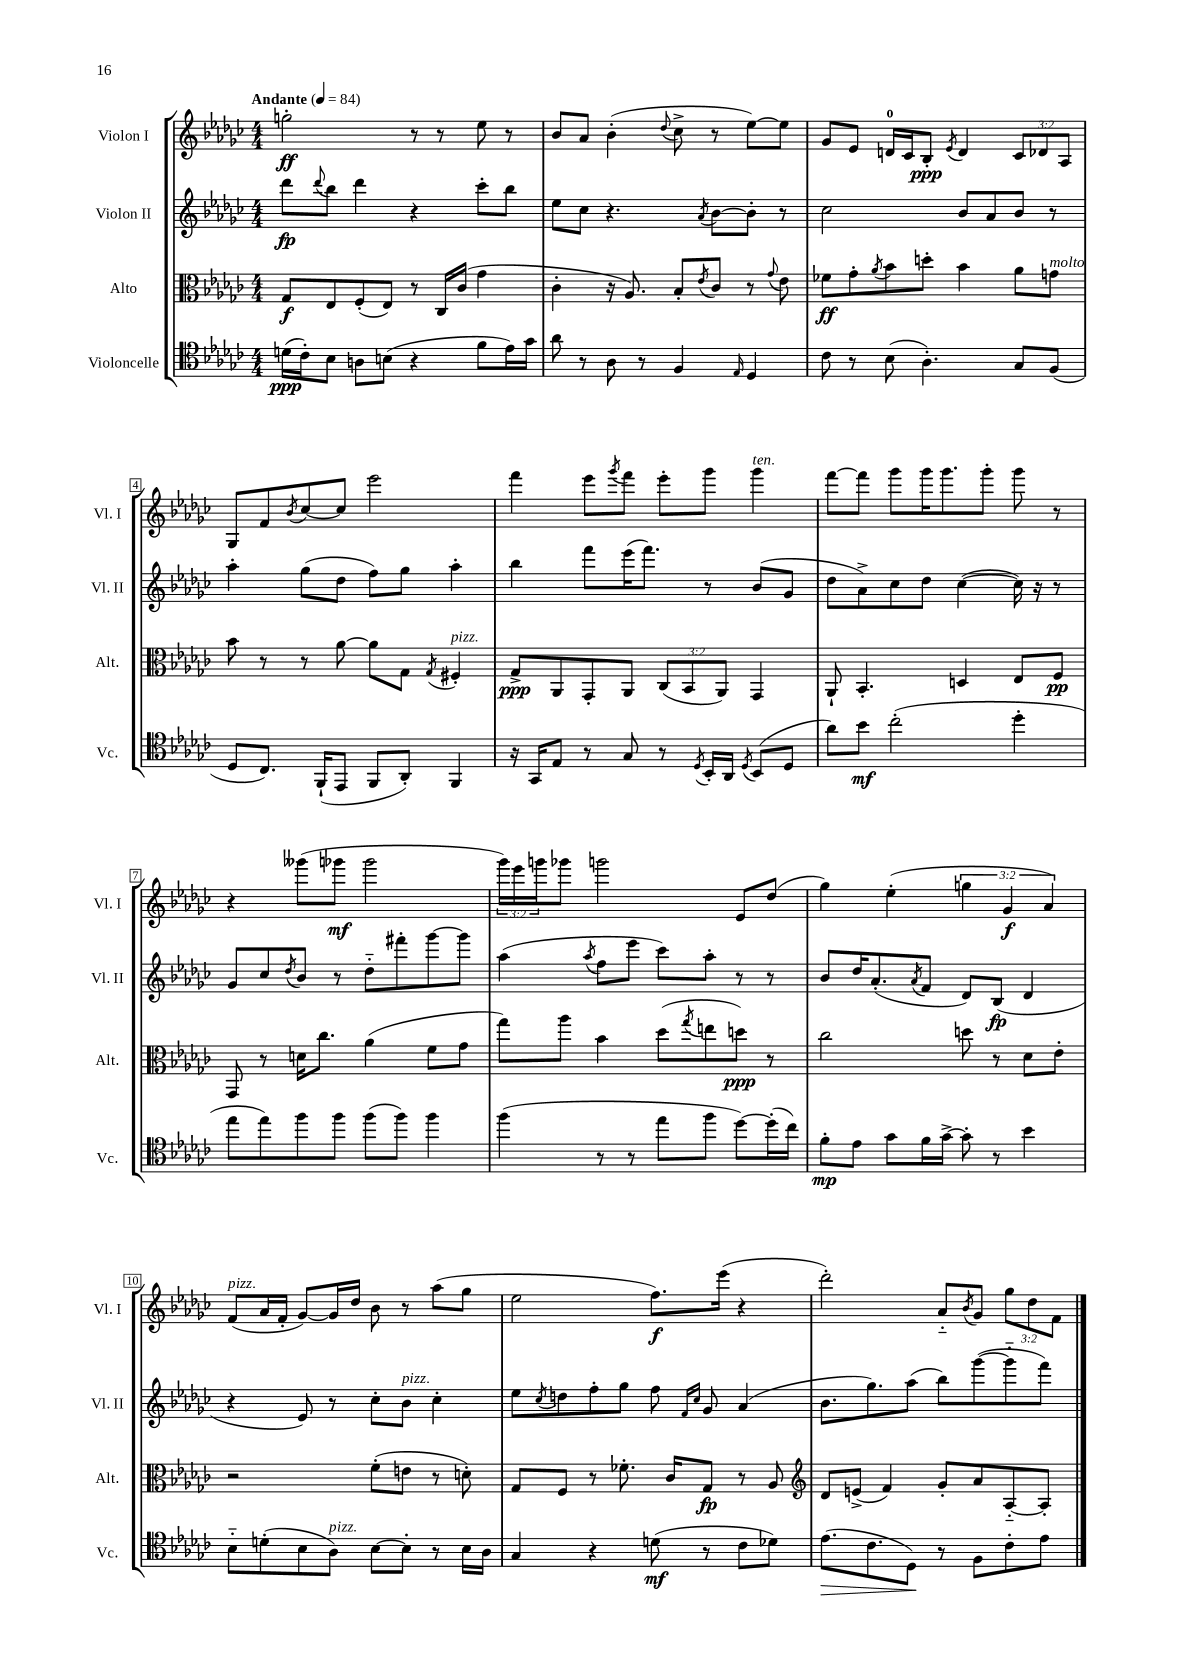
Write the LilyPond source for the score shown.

<<
\new StaffGroup <<
\new Staff = "s0" \with { instrumentName = "Violon I" shortInstrumentName = "Vl. I" } {
    \clef treble \key ges \major \numericTimeSignature \time 4/4 \override Staff.TupletNumber.text = #tuplet-number::calc-fraction-text \tempo "Andante" 4 = 84
    g''2-.\ff r8 r8 ees''8 r8 |
    bes'8 aes'8 bes'4-.( \appoggiatura { des''8 } ces''8-> r8 ees''8~) ees''8 |
    ges'8 ees'8 d'16-0 ces'16 bes8-.\ppp \acciaccatura { ees'8 } d'4 \tuplet 3/2 { ces'8 des'8 aes8 } |
    ges8 f'8 \acciaccatura { bes'8 } ces''8~ ces''8 ees'''2 |
    f'''4 ees'''8 \acciaccatura { ges'''8 } f'''8 ees'''8-. ges'''8 ges'''4^\markup { \italic "ten." } |
    f'''8~ f'''8 ges'''8 ges'''16 ges'''8. ges'''8-. ges'''8 r8 |
    r4 geses'''8( ges'''8\mf ges'''2 |
    \tuplet 3/2 { ges'''16) ees'''16 g'''16 } ges'''8 g'''2 ees'8 des''8( |
    ges''4) ees''4-.( \tuplet 3/2 { g''4 ges'4\f aes'4) } |
    f'8^\markup { \italic "pizz." }( aes'16 f'16-. ges'8~) ges'16 des''16 bes'8 r8 aes''8( ges''8 |
    ees''2 f''8.\f) ees'''16( r4 |
    des'''2-.) aes'8-_ \acciaccatura { bes'8 } ges'8 \tuplet 3/2 { ges''8 des''8 f'8 } \bar "|." |
}
\new Staff = "s1" \with { instrumentName = "Violon II" shortInstrumentName = "Vl. II" } {
    \clef treble \key ges \major \numericTimeSignature \time 4/4
    des'''8\fp \appoggiatura { des'''8 } bes''8 des'''4 r4 ces'''8-. bes''8 |
    ees''8 ces''8 r4. \acciaccatura { aes'8 } bes'8~ bes'8-. r8 |
    ces''2 bes'8 aes'8 bes'8 r8 |
    aes''4-. ges''8( des''8 f''8) ges''8 aes''4-. |
    bes''4 f'''8 ees'''16( f'''8.) r8 bes'8( ges'8 |
    des''8 aes'8->) ces''8 des''8 ces''4~( ces''16) r16 r8 |
    ges'8 ces''8 \acciaccatura { des''8 } bes'8 r8 des''8-_ fis'''8-. ges'''8~ ges'''8 |
    aes''4( \acciaccatura { aes''8 } f''8 ees'''8 ces'''8) aes''8-. r8 r8 |
    bes'8 des''16 aes'8.-.( \acciaccatura { aes'8 } f'8 des'8) bes8\fp( des'4 |
    r4 ees'8) r8 ces''8-. bes'8^\markup { \italic "pizz." } ces''4-. |
    ees''8 \acciaccatura { ces''8 } d''8 f''8-. ges''8 f''8 \grace { f'16 ces''16 } ges'8 aes'4( |
    bes'8. ges''8.) aes''8( bes''8) ges'''8~( ges'''8-_ f'''8) \bar "|." |
}
\new Staff = "s2" \with { instrumentName = "Alto" shortInstrumentName = "Alt." } {
    \clef alto \key ges \major \numericTimeSignature \time 4/4 \override Staff.TupletNumber.text = #tuplet-number::calc-fraction-text
    ges8\f ees8 f8-.( ees8) r8 ces16 ces'16( ges'4 |
    ces'4-. r16 aes8.) bes8-. \acciaccatura { ees'8 } ces'8 r8 \appoggiatura { ges'8 } ees'8 |
    fes'8\ff ges'8-. \acciaccatura { aes'8 } bes'8 d''8-. bes'4 aes'8 g'8^\markup { \italic "molto" } |
    bes'8 r8 r8 aes'8~ aes'8 ges8 \acciaccatura { ges8 } fis4-.^\markup { \italic "pizz." } |
    ges8->\ppp aes,8 ges,8-. aes,8 \tuplet 3/2 { ces8( bes,8 aes,8) } ges,4 |
    aes,8-! bes,4.-. d4 ees8 f8\pp |
    ges,8 r8 d'16 ces''8. aes'4( f'8 ges'8 |
    ges''8) aes''8 bes'4 des''8( \acciaccatura { ges''8 } e''8 d''8\ppp) r8 |
    ces''2 d''8 r8 des'8 ees'8-. |
    r2 f'8-.( e'8 r8 d'8-.) |
    ges8 f8 r8 fes'8.-. ces'16 ges8\fp r8 aes8 |
    \clef treble des'8 e'8->( f'4) ges'8-. aes'8 aes8~-_ aes8-. \bar "|." |
}
\new Staff = "s3" \with { instrumentName = "Violoncelle" shortInstrumentName = "Vc." } {
    \clef tenor \key ges \major \numericTimeSignature \time 4/4
    d'16\ppp( ces'16-.) bes8 a8 b8( r4 f'8 ees'16) ges'16 |
    aes'8 r8 aes8 r8 f4 \grace { ees16 } des4 |
    ces'8 r8 bes8( aes4.-.) ges8 f8( |
    des8 ces8.) f,16-!( ees,8 f,8 aes,8-.) f,4 |
    r16 ges,16 ees8 r8 ges8 r8 \acciaccatura { des8 } bes,16-. aes,16 \acciaccatura { des8 } bes,8( des8 |
    aes'8) bes'8\mf ces''2-.( des''4-. |
    ees''8 ees''8) f''8 f''8 f''8( f''8) f''4 |
    f''4( r8 r8 ees''8 f''8 des''8~) des''16-.( ces''16) |
    f'8-.\mp ees'8 ges'8 f'16 ges'16~-> ges'8-. r8 bes'4 |
    bes8-_ d'8-.( bes8 aes8^\markup { \italic "pizz." }) bes8~ bes8-. r8 bes16 aes16 |
    ges4 r4 d'8\mf( r8 ces'8 des'8) |
    ees'8.\>( ces'8. des8\!) r8 f8 ces'8-. ees'8 \bar "|." |
}
>>
>>
\layout { \context { \Score \override BarNumber.stencil = #(make-stencil-boxer 0.1 0.3 ly:text-interface::print) } }
